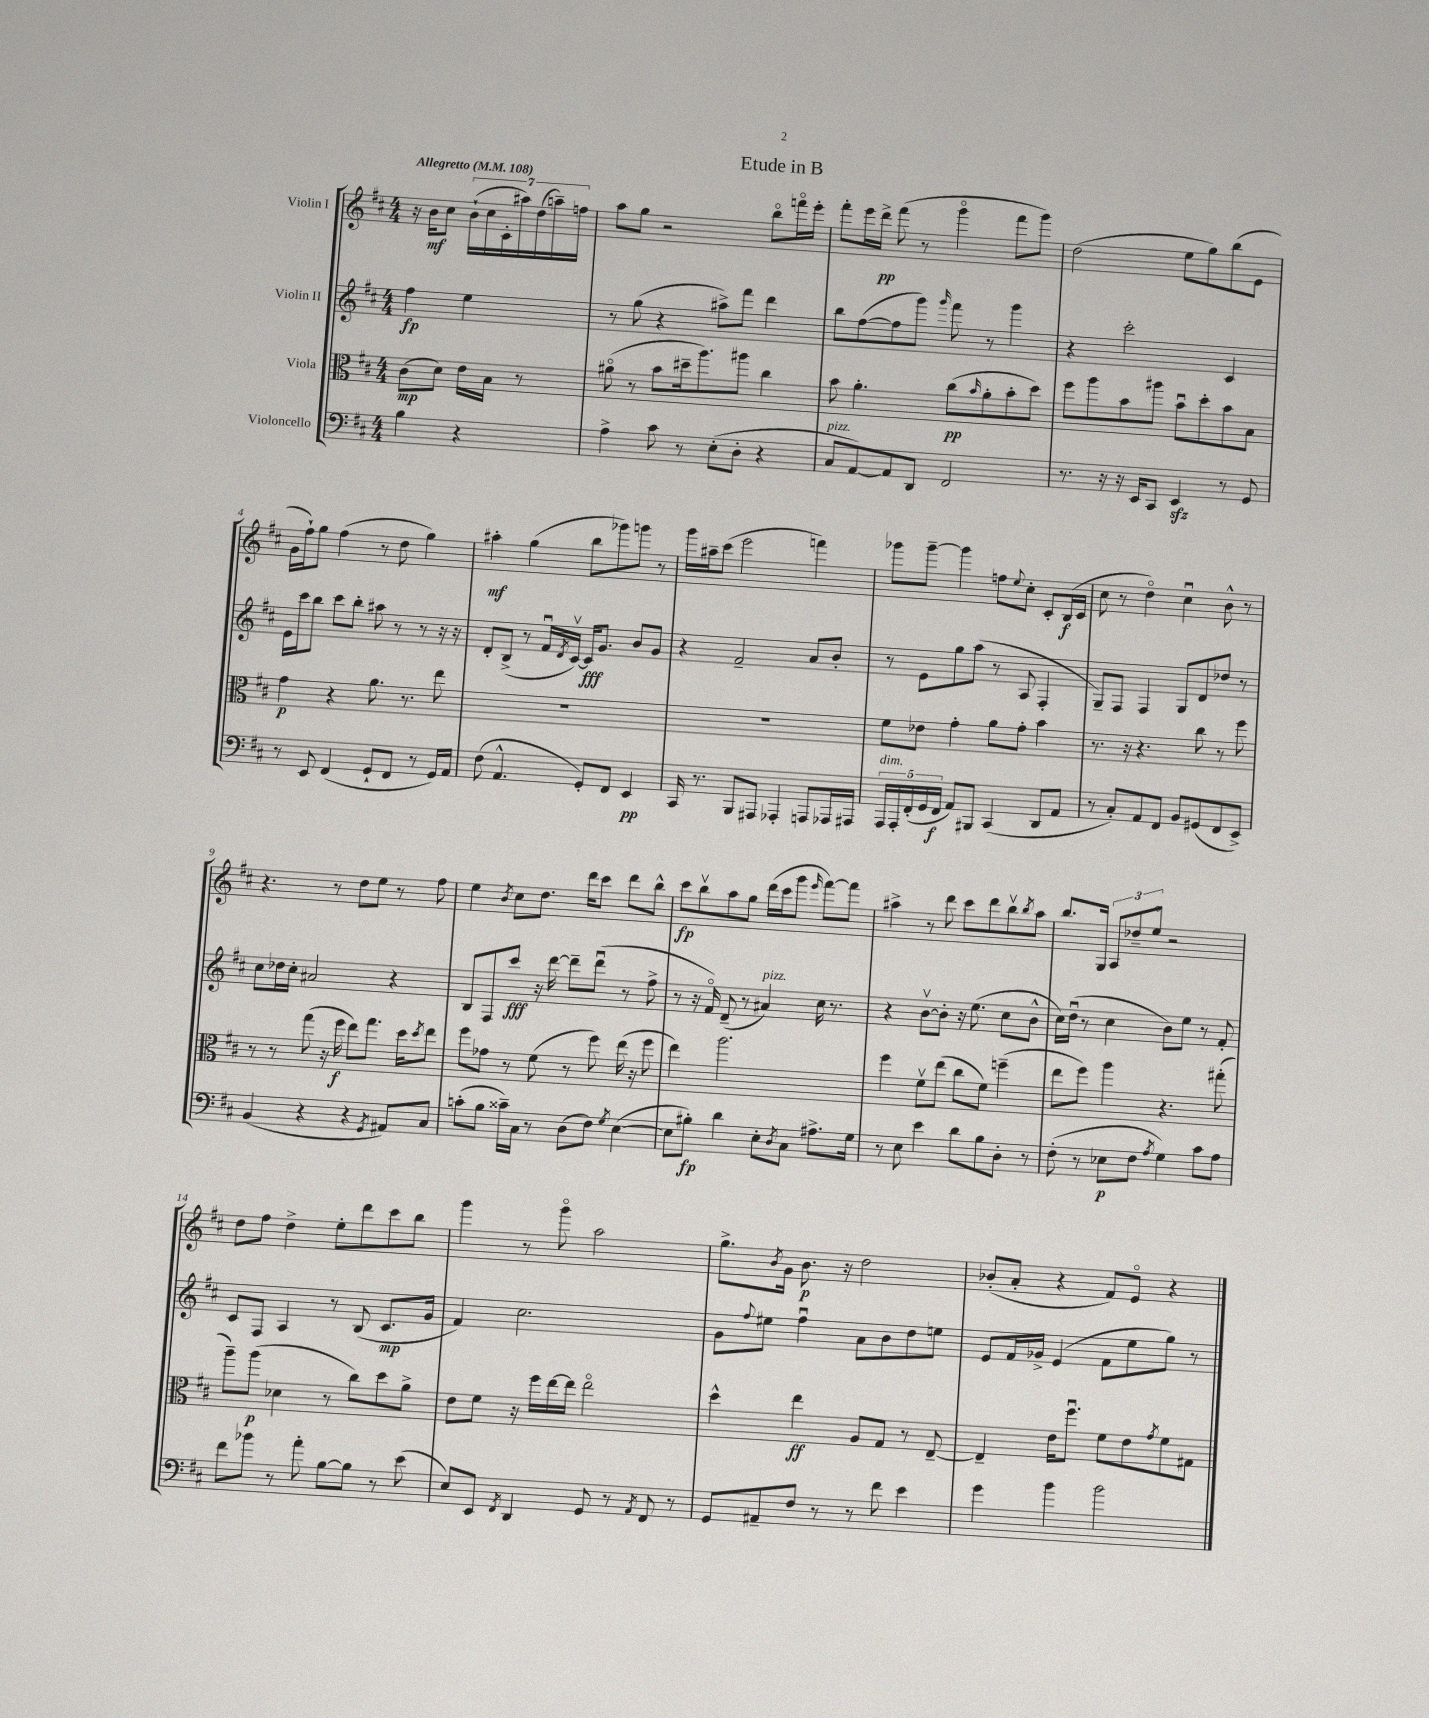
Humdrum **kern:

**kern	**kern	**kern	**kern
*staff4	*staff3	*staff2	*staff1
*clefF4	*clefC3	*clefG2	*clefG2
*k[f#c#]	*k[f#c#]	*k[f#c#]	*k[f#c#]
*M4/4	*M4/4	*M4/4	*M4/4
*MM108	*MM108	*MM108	*MM108
4B\	(8c#\L	4ff#\	16r
.	.	.	16b\LK
.	8d\J)	.	8cc#\J
4r	16e\LL	4ee\	(28b`\LL
.	.	.	28cc#\
.	16B\JJ	.	.
.	.	.	28c#'\
.	.	.	28aa#\)
.	8r	.	.
.	.	.	(28dd\
.	.	.	28aa~\)
.	.	.	28ff\JJ
=	=	=	=
4A^\	(8a#o\	8r	8aa\L
.	8r	(8gg\	8gg\J
8c#\	8b\L	4r	2r
8r	16dd#~\k	.	.
.	8.aa\)	.	.
(8E'\L	.	8aa#^\L)	.
8D'\J	8aa#\J	8fff#\J	.
4r	4cc#\	4ddd\	8bbo\L
.	.	.	16fffo\L
.	.	.	16eee'\JJ
=	=	=	=
8C#/L	8b\	8bb\L	8fff#'\L
[8AA/)	4.a'\	([8ff#\	16eee\L
.	.	.	16ddd^\JJ
8AA/]	.	8ff#\]	(8fff#\
8DD/J	.	8ggg\J)	8r
.	.	16qqggg/	.
2FF#/	(8cc#\L	8fff#\	4gggo\
.	16qqb/	.	.
.	8a'\	8r	.
.	8b'\	4ggg\	8fff#\L
.	8dd\J)	.	8ggg\J)
=	=	=	=
8.r	8ff#\L	4r	(2dd\
.	8aa\	.	.
16r	.	.	.
16r	8b\	2ccc#'\	.
16EE/LK	.	.	.
8CC#/J	8aa#\J	.	.
4EE/	8bu\L	.	8ee\L
.	8dd'\	.	8gg\)
8r	8b\	4c#/	(8bb\
8GG/	8B\J	.	8e\J
=	=	=	=
8r	4g\	16e\LL	16g\LL
.	.	16ccc#\J	16ff#`\J)
8EE/	.	8bb\J	8gg\J
(4FF#/	4r	8ccc#\L	(4ff#\
.	.	8bb'\J	.
8GG`/L	8.a\	8aa#\	8r
8FF#/J	.	8r	8dd\
.	8.r	.	.
8r	.	8r	4gg\)
16GG/LL)	8ee\	16r	.
16AA/JJ	.	16r	.
=	=	=	=
(8F#\	1r	8d'/L	4aa#'\
4.AA^^/	.	(8B^/J	.
.	.	8r	(4gg\
.	.	16f#u/LL	.
.	.	8qd/	.
.	.	[16c#v/JJ)	.
8GG'/L)	.	16c#/]LK	8bb\L
.	.	8.g/J	.
8FF#/J	.	.	8ggg-\)
4EE/	.	8b/L	8ggg\J
.	.	8g/J	8r
=	=	=	=
16CC#/	1r	4r	16ggg\LL
8.r	.	.	16aa#~\J
.	.	.	(8ccc#\J
8BBB/L	.	2f#~/	2eee\
8AAA#/J	.	.	.
4AAA-'/	.	.	.
8AAA/L	.	8a/L	4fff\)
16AAA-/L	.	8b'/J	.
16AAA#/JJ	.	.	.
=	=	=	=
20AAA/LL	8f#\L	8r	8ggg-\L
20AAA'/	.	.	.
(20FF#'/	.	.	.
.	8e-\J	8e\L	[8ggg-~\J
20GG/	.	.	.
20FF#/JJ	.	.	.
8AA/L)	4g'\	8gg\	4ggg-\]
8BBB#/J	.	(8aa\J	.
(4CC#/	8a\L	8r	8ff\L
.	.	.	8qqee/
.	8g'\J	8A/	8cc#'\J
8DD/L	4b\	4F#'/	8c#'/L
8AA/J	.	.	(16B/L
.	.	.	16c#/JJ
=	=	=	=
8r	8.r	8G~/L)	8cc#\
8C#'/L)	.	8F#/J	8r
.	16r	.	.
8AA/	4.r	4F#/	4ddo\)
8FF#/J	.	.	.
8BB/L	.	8G/L	4cc#u\
(8GG#/	8cc#\	8d/	.
8FF#/	8r	8dd-/J	8b^^\
8EE^/J)	8ff#\	8r	8r
=	=	=	=
(4BB/	8r	8cc#\L	4.r
.	8r	16dd-\L	.
.	.	16cc#'\JJ	.
4r	(8gg\	2a#/	.
.	16r	.	8r
.	16ff#\	.	.
4r	8ee\L)	.	8dd\L
.	8.gg\J	.	8ee\J
8qGG/	.	.	.
8AA#/L)	.	4r	8r
.	16dd\LK	.	.
.	8qdd/	.	.
8C#/J	8ee\J	.	8ff#\
=	=	=	=
(8c'\L	8ff#\L	8B/L	4ee\
8B\J	8g-\J	8F#/	.
.	.	.	8qb/
16c##~\LL)	8r	8ccc#/J	8cc#\L
16C#\JJ	.	.	.
8r	(8f#\	16r	8.dd\J
.	.	[16ddd\	.
(8D\L	8r	8ddd~\]L	.
.	.	.	16ddd\LK
8F#\J)	8ff#\)	(8dddu\J	8ccc#\J
8qG/	.	.	.
([4E\	(16ee\	8r	8ddd\L
.	16r	.	.
.	8ff#\	8ff#^\	8bb^^\J
=	=	=	=
8E\]L	4ee\)	8r	8ccc#\L
8B#'\J)	.	16r	8bbv\
.	.	16f#o/)	.
4d\	2.aa\	(8d~/	8aa\
.	.	8r	8gg\J
8E'\L	.	4a#/)	(16ddd\LL
.	.	.	16ccc#\J
8qD/	.	.	.
8C#\J	.	.	8ggg\J
.	.	.	16qqeee/
8.A#^\L	.	16cc#\	[8fff#\L)
.	.	8.r	.
.	.	.	8fff#\]J
16G\Jk	.	.	.
=	=	=	=
8r	4ff#\	4r	4aa#^\
8E\	.	.	.
4e\	8f#v\L	[8bv\L	8r
.	(8ee\J	8b'\]J	8ddd\
8d\L	8cc#\L	16r	8ccc#\L
.	.	(8.ee\	.
8B\	8f#\J)	.	8ddd\
8D'\J	(4ff~\	8cc#\L	8bbv\
.	.	.	8qbb/
8r	.	8b^^\J	8aa#\J
=	=	=	=
(8F#'\	8ee\L	16cc#\LL)	8.bb/L
.	.	(16ddu\JJ	.
8r	8ff#\J)	8r	.
.	.	.	16G/Jk
8E-\L	4aa\	4cc#\	12A/L
.	.	.	12dd-~/
8F#\J	.	.	.
.	.	.	12eeo/J
8qA/	.	.	.
4G\)	4.r	8b\L)	2r
.	.	8ee\J	.
8c#\L	.	8r	.
8A\J	(8gg#'\	8f#'/	.
=	=	=	=
8f#\L	8aa~\L)	8c#/L	8dd\L
8b-\J	(8aa\J	8F#/J	8ff#\J
8r	4d-\	4A/	4dd^\
8a'\	.	.	.
[8B\L	8r	8r	8ee'\L
8B\]J	8cc#\L)	(8B/	8ddd\
8r	8dd\	8.c#/L	8ccc#\
(8e\	8a^\J	.	8bb\J
.	.	16g/Jk	.
=	=	=	=
8E/L)	8e\L	4f#/)	4ggg\
8EE/J	8f#\J	.	.
8qFF#/	.	.	.
4DD/	16r	2.cc#\	8r
.	16ff#\LL	.	.
.	[16ee\	.	8gggo\
.	16ee\]JJ	.	.
8GG/	2eeo\	.	2aa\
8r	.	.	.
8qAA/	.	.	.
8FF#/	.	.	.
8r	.	.	.
=	=	=	=
8GG/L	4dd^^\	8g\L	8.gg^\L
.	.	8qqff#/	.
8AA#~/	.	8ee#\J	.
.	.	.	8qb/
.	.	.	16g\Jk
8F#/J	4ee\	4ff#u\	8.b\
8r	.	.	.
.	.	.	16r
8r	8A/L	8a\L	2dd\
8f#\	8G/J	8b\	.
4e\	8r	8dd\	.
.	[8E~/	8ee\J	.
=	=	=	=
4g\	4E~/]	8e/L	(8b-'/L
.	.	16f#/L	8a'/J
.	.	16g-^/JJ	.
4b\	16e\LK	(4e/	4r
.	8.ff#u\J	.	.
2b\	8f#\L	8f#\L	8f#/L)
.	8e\	8ee\	8eo/J
.	8qg/	.	.
.	8f#\	8gg\J)	4r
.	8G#\J	8r	.
==	==	==	==
*-	*-	*-	*-
